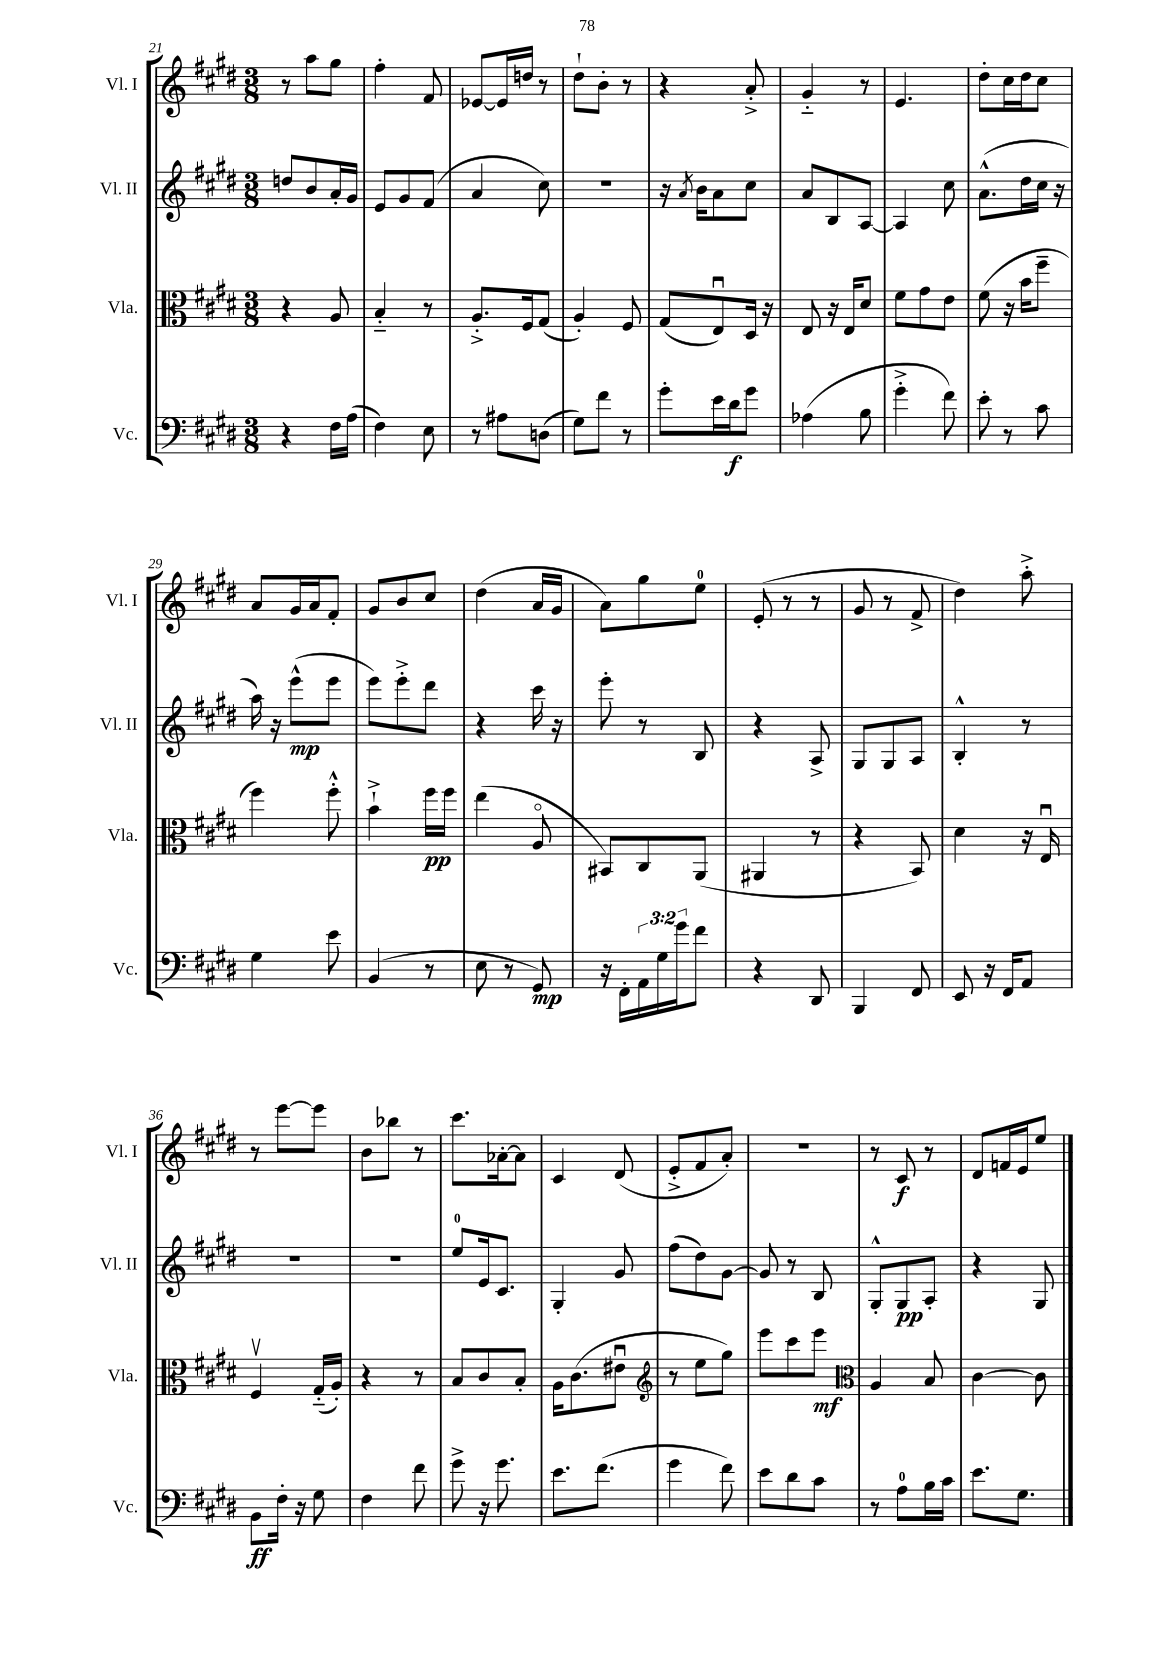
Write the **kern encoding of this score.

**kern	**dynam	**kern	**dynam	**kern	**dynam	**kern	**dynam
*part4	*part4	*part3	*part3	*part2	*part2	*part1	*part1
*staff4	*staff4	*staff3	*staff3	*staff2	*staff2	*staff1	*staff1
*I"Vc.	*	*I"Vla.	*	*I"Vl. II	*	*I"Vl. I	*
*I'Vc.	*	*I'Vla.	*	*I'Vl. II	*	*I'Vl. I	*
*clefF4	*	*clefC3	*	*clefG2	*	*clefG2	*
*k[f#c#g#d#]	*	*k[f#c#g#d#]	*	*k[f#c#g#d#]	*	*k[f#c#g#d#]	*
*M3/8	*	*M3/8	*	*M3/8	*	*M3/8	*
=21	=21	=21	=21	=21	=21	=21	=21
4r	.	4r	.	8ddn/L	.	8r	.
.	.	.	.	8b/	.	8aa\L	.
16F#\LL	.	8A/	.	16a'/L	.	8gg#\J	.
(16A\JJ	.	.	.	16g#/JJ	.	.	.
=22	=22	=22	=22	=22	=22	=22	=22
4F#\)	.	4B/	.	8e/L	.	4ff#'\	.
.	.	.	.	8g#/	.	.	.
8E\	.	8r	.	(8f#/J	.	8f#/	.
=23	=23	=23	=23	=23	=23	=23	=23
8r	.	8.A'^/L	.	4a/	.	[8e-X/L	.
8A#X\L	.	.	.	.	.	16e-/L]	.
.	.	16F#/k	.	.	.	16ddn/JJ	.
(8Dn\J	.	(8G#/J	.	8cc#\)	.	8r	.
=24	=24	=24	=24	=24	=24	=24	=24
8G#\L)	.	4A'/)	.	4.r	.	8dd#`\L	.
8f#\J	.	.	.	.	.	8b'\J	.
8r	.	8F#/	.	.	.	8r	.
=25	=25	=25	=25	=25	=25	=25	=25
8g#'\L	.	(8G#/L	.	16r	.	4r	.
.	.	.	.	8qa/	.	.	.
.	.	.	.	16b\KL	.	.	.
16e\L	.	8Eu/)	.	8a\	.	.	.
16d#\J	f	.	.	.	.	.	.
8g#\J	.	16D#/Jk	.	8cc#\J	.	8a'^/	.
.	.	16r	.	.	.	.	.
=26	=26	=26	=26	=26	=26	=26	=26
(4A-X\	.	8E/	.	8a/L	.	4g#/	.
.	.	16r	.	8B/	.	.	.
.	.	16E/KL	.	.	.	.	.
8B\	.	8d#/J	.	[8A/J	.	8r	.
=27	=27	=27	=27	=27	=27	=27	=27
4g#'^\	.	8f#\L	.	4A/]	.	4.e/	.
.	.	8g#\	.	.	.	.	.
8f#\)	.	8e\J	.	8cc#\	.	.	.
=28	=28	=28	=28	=28	=28	=28	=28
8e'\	.	(8f#\	.	(8.a^^\L	.	8dd#'\L	.
8r	.	16r	.	.	.	16cc#\L	.
.	.	16b\KL	.	16dd#\L	.	16dd#\J	.
8c#\	.	8ff#~\J	.	16cc#\JJ	.	8cc#\J	.
.	.	.	.	16r	.	.	.
!!LO:LB:g=z
=29	=29	=29	=29	=29	=29	=29	=29
4G#\	.	4ff#\)	.	16aa\)	.	8a/L	.
.	.	.	.	16r	.	.	.
.	.	.	.	(8eee^^\L	mp	16g#/L	.
.	.	.	.	.	.	16a/J	.
8e\	.	8ff#'^^\	.	8eee\J	.	8f#'/J	.
=30	=30	=30	=30	=30	=30	=30	=30
(4BB/	.	4b`^\	.	8eee\L)	.	8g#/L	.
.	.	.	.	8eee'^\	.	8b/	.
8r	.	16ff#\LL	pp	8ddd#\J	.	8cc#/J	.
.	.	16ff#\JJ	.	.	.	.	.
=31	=31	=31	=31	=31	=31	=31	=31
8E\	.	(4ee\	.	4r	.	(4dd#\	.
8r	.	.	.	.	.	.	.
8GG#/)	mp	8A/	.	16ccc#\	.	16a/LL	.
.	.	.	.	16r	.	16g#/JJ	.
=32	=32	=32	=32	=32	=32	=32	=32
16r	.	8BB#X/L)	.	8eee'\	.	8a\L)	.
16FF#'\LL	.	.	.	.	.	.	.
24AA\	.	8C#/	.	8r	.	8gg#\	.
24G#\	.	.	.	.	.	.	.
24g#\J	.	.	.	.	.	.	.
8f#\J	.	(8AA/J	.	8B/	.	8ee\J	.
=33	=33	=33	=33	=33	=33	=33	=33
4r	.	4AA#X/	.	4r	.	(8e'/	.
.	.	.	.	.	.	8r	.
8DD#/	.	8r	.	8A^/	.	8r	.
=34	=34	=34	=34	=34	=34	=34	=34
4BBB/	.	4r	.	8G#/L	.	8g#/	.
.	.	.	.	8G#/	.	8r	.
8FF#/	.	8BB/)	.	8A/J	.	8f#^/	.
=35	=35	=35	=35	=35	=35	=35	=35
8EE/	.	4d#\	.	4B'^^/	.	4dd#\)	.
16r	.	.	.	.	.	.	.
16FF#/KL	.	.	.	.	.	.	.
8AA/J	.	16r	.	8r	.	8aa'^\	.
.	.	16Eu/	.	.	.	.	.
!!LO:LB:g=z
=36	=36	=36	=36	=36	=36	=36	=36
8BB\L	ff	4F#v/	.	4.r	.	8r	.
16F#'\Jk	.	.	.	.	.	[8eee\L	.
16r	.	.	.	.	.	.	.
8G#\	.	(16G#/LL	.	.	.	8eee\J]	.
.	.	16A'/JJ)	.	.	.	.	.
=37	=37	=37	=37	=37	=37	=37	=37
4F#\	.	4r	.	4.r	.	8b\L	.
.	.	.	.	.	.	8bb-X\J	.
8f#\	.	8r	.	.	.	8r	.
=38	=38	=38	=38	=38	=38	=38	=38
8g#^\	.	8B/L	.	8ee/L	.	8.ccc#\L	.
16r	.	8c#/	.	16e/k	.	.	.
8.g#\	.	.	.	8.c#/J	.	[16a-X'\k	.
.	.	8B'/J	.	.	.	8a-\J]	.
=39	=39	=39	=39	=39	=39	=39	=39
8.e\L	.	16A\KL	.	4G#'/	.	4c#/	.
.	.	(8.c#\	.	.	.	.	.
(8.f#\J	.	.	.	.	.	.	.
.	.	8e#Xu\J	.	8g#/	.	(8d#/	.
=40	=40	=40	=40	=40	=40	=40	=40
*	*	*clefG2	*	*	*	*	*
4g#\	.	8r	.	(8ff#\L	.	8e'^/L	.
.	.	8ee\L	.	8dd#\)	.	8f#/	.
8f#\)	.	8gg#\J)	.	[8g#\J	.	8a'/J)	.
=41	=41	=41	=41	=41	=41	=41	=41
8e\L	.	8eee\L	.	8g#/]	.	4.r	.
8d#\	.	8ccc#\	.	8r	.	.	.
8c#\J	.	8eee\J	mf	8B/	.	.	.
=42	=42	=42	=42	=42	=42	=42	=42
*	*	*clefC3	*	*	*	*	*
8r	.	4A/	.	8G#'^^/L	.	8r	.
8A\L	.	.	.	8G#/	pp	8c#/	f
16B\L	.	8B/	.	8A'/J	.	8r	.
16c#\JJ	.	.	.	.	.	.	.
=43	=43	=43	=43	=43	=43	=43	=43
8.e\L	.	[4c#\	.	4r	.	8d#/L	.
.	.	.	.	.	.	16fn/L	.
8.G#\J	.	.	.	.	.	16e/J	.
.	.	8c#\]	.	8G#/	.	8ee/J	.
==	==	==	==	==	==	==	==
*-	*-	*-	*-	*-	*-	*-	*-
